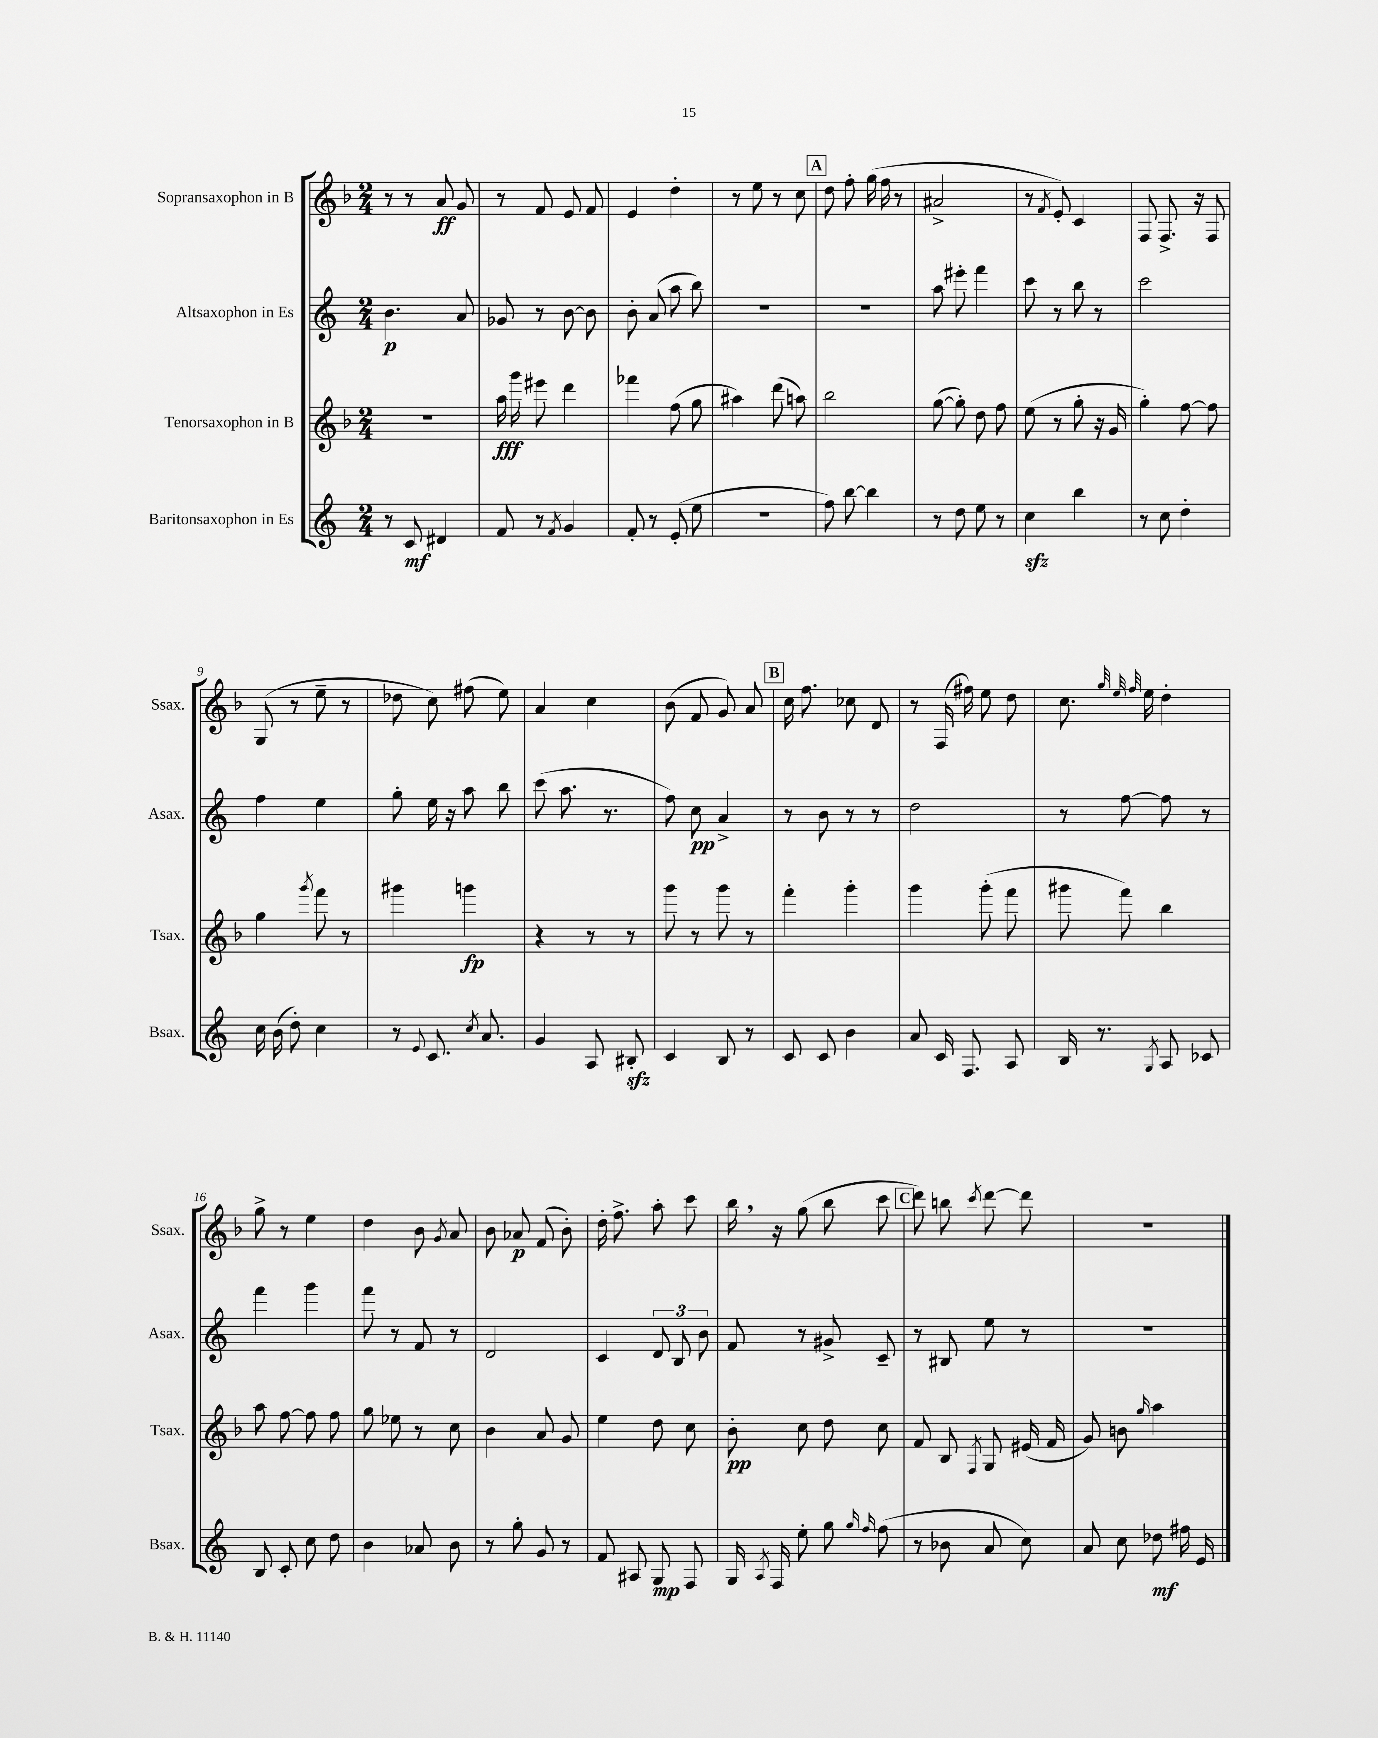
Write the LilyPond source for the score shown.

<<
\new StaffGroup <<
\new Staff = "s0" \with { instrumentName = "Sopransaxophon in B" shortInstrumentName = "Ssax." } {
    \clef treble \key f \major \numericTimeSignature \time 2/4
    \autoBeamOff r8 r8 a'8\ff g'8 |
    r8 f'8 e'8 f'8 |
    e'4 d''4-. |
    r8 e''8 r8 c''8 |
    \mark \markup { \box "A" } d''8 f''8-. g''16( f''16 r8 |
    ais'2-> |
    r8 \acciaccatura { f'8 } e'8-.) c'4 |
    f8 f8.-> r16 f8 |
    g8( r8 e''8-- r8 |
    des''8 c''8) fis''8( e''8) |
    a'4 c''4 |
    bes'8( f'8 g'8) a'8 |
    \mark \markup { \box "B" } c''16 f''8. ces''8 d'8 |
    r8 f16( fis''16) e''8 d''8 |
    c''8. \grace { g''32 e''32 f''32 } e''16 d''4-. |
    g''8-> r8 e''4 |
    d''4 bes'8 \acciaccatura { g'8 } a'8 |
    bes'8 aes'8\p f'8( bes'8-.) |
    d''16-. f''8.-> a''8-. c'''8 |
    bes''16 \breathe r16 g''8( bes''8 c'''8 |
    \mark \markup { \box "C" } d'''8) b''8 \acciaccatura { c'''8 } d'''8~ d'''8 |
    R2 \bar "|." |
}
\new Staff = "s1" \with { instrumentName = "Altsaxophon in Es" shortInstrumentName = "Asax." } {
    \clef treble \key c \major \numericTimeSignature \time 2/4
    \autoBeamOff b'4.\p a'8 |
    ges'8 r8 b'8~ b'8 |
    b'8-. a'8( a''8 b''8) |
    R2 |
    \mark \markup { \box "A" } r2 |
    a''8 eis'''8-. f'''4 |
    c'''8 r8 b''8 r8 |
    c'''2 |
    f''4 e''4 |
    g''8-. e''16 r16 a''8 b''8 |
    c'''8( a''8. r8. |
    f''8) c''8\pp a'4-> |
    \mark \markup { \box "B" } r8 b'8 r8 r8 |
    d''2 |
    r8 f''8~ f''8 r8 |
    f'''4 g'''4 |
    f'''8 r8 f'8 r8 |
    d'2 |
    c'4 \tuplet 3/2 { d'8 b8 b'8 } |
    f'8 r8 gis'8-> c'8-- |
    \mark \markup { \box "C" } r8 bis8 e''8 r8 |
    r2 \bar "|." |
}
\new Staff = "s2" \with { instrumentName = "Tenorsaxophon in B" shortInstrumentName = "Tsax." } {
    \clef treble \key f \major \numericTimeSignature \time 2/4
    \autoBeamOff R2 |
    a''16\fff g'''16 eis'''8 d'''4 |
    fes'''4 f''8( g''8 |
    ais''4) d'''8( a''8) |
    \mark \markup { \box "A" } bes''2 |
    g''8~( g''8-.) d''8 f''8 |
    e''8( r8 g''8-. r16 g'16 |
    g''4-.) f''8~ f''8 |
    g''4 \acciaccatura { g'''8 } f'''8 r8 |
    gis'''4 g'''4\fp |
    r4 r8 r8 |
    g'''8 r8 g'''8 r8 |
    \mark \markup { \box "B" } f'''4-. g'''4-. |
    g'''4 g'''8-.( f'''8 |
    gis'''8 f'''8) bes''4 |
    a''8 f''8~ f''8 f''8 |
    g''8 ees''8 r8 c''8 |
    bes'4 a'8 g'8 |
    e''4 d''8 c''8 |
    bes'8-.\pp c''8 d''8 c''8 |
    \mark \markup { \box "C" } f'8 bes8 \acciaccatura { f8 } g8 eis'16( f'16 |
    g'8) b'8 \grace { g''16 } a''4 \bar "|." |
}
\new Staff = "s3" \with { instrumentName = "Baritonsaxophon in Es" shortInstrumentName = "Bsax." } {
    \clef treble \key c \major \numericTimeSignature \time 2/4
    \autoBeamOff r8 c'8\mf dis'4 |
    f'8 r8 \acciaccatura { f'8 } g'4 |
    f'8-. r8 e'8-.( e''8 |
    R2 |
    \mark \markup { \box "A" } f''8) b''8~ b''4 |
    r8 d''8 e''8 r8 |
    c''4\sfz b''4 |
    r8 c''8 d''4-. |
    c''16 b'16( d''8-.) c''4 |
    r8 \appoggiatura { e'8 } c'8. \acciaccatura { c''8 } a'8. |
    g'4 a8 bis8-.\sfz |
    c'4 b8 r8 |
    \mark \markup { \box "B" } c'8 c'8 b'4 |
    a'8 c'16 f8. a8 |
    b16 r8. \acciaccatura { g8 } a8 ces'8 |
    b8 c'8-. c''8 d''8 |
    b'4 aes'8 b'8 |
    r8 g''8-. g'8 r8 |
    f'8 ais8 g8\mp f8 |
    g16 \acciaccatura { a8 } f16 e''8-. g''8 \grace { g''16 f''16 } f''8( |
    \mark \markup { \box "C" } r8 bes'8 a'8 c''8) |
    a'8 c''8 des''8\mf fis''16 e'16 \bar "|." |
}
>>
>>
